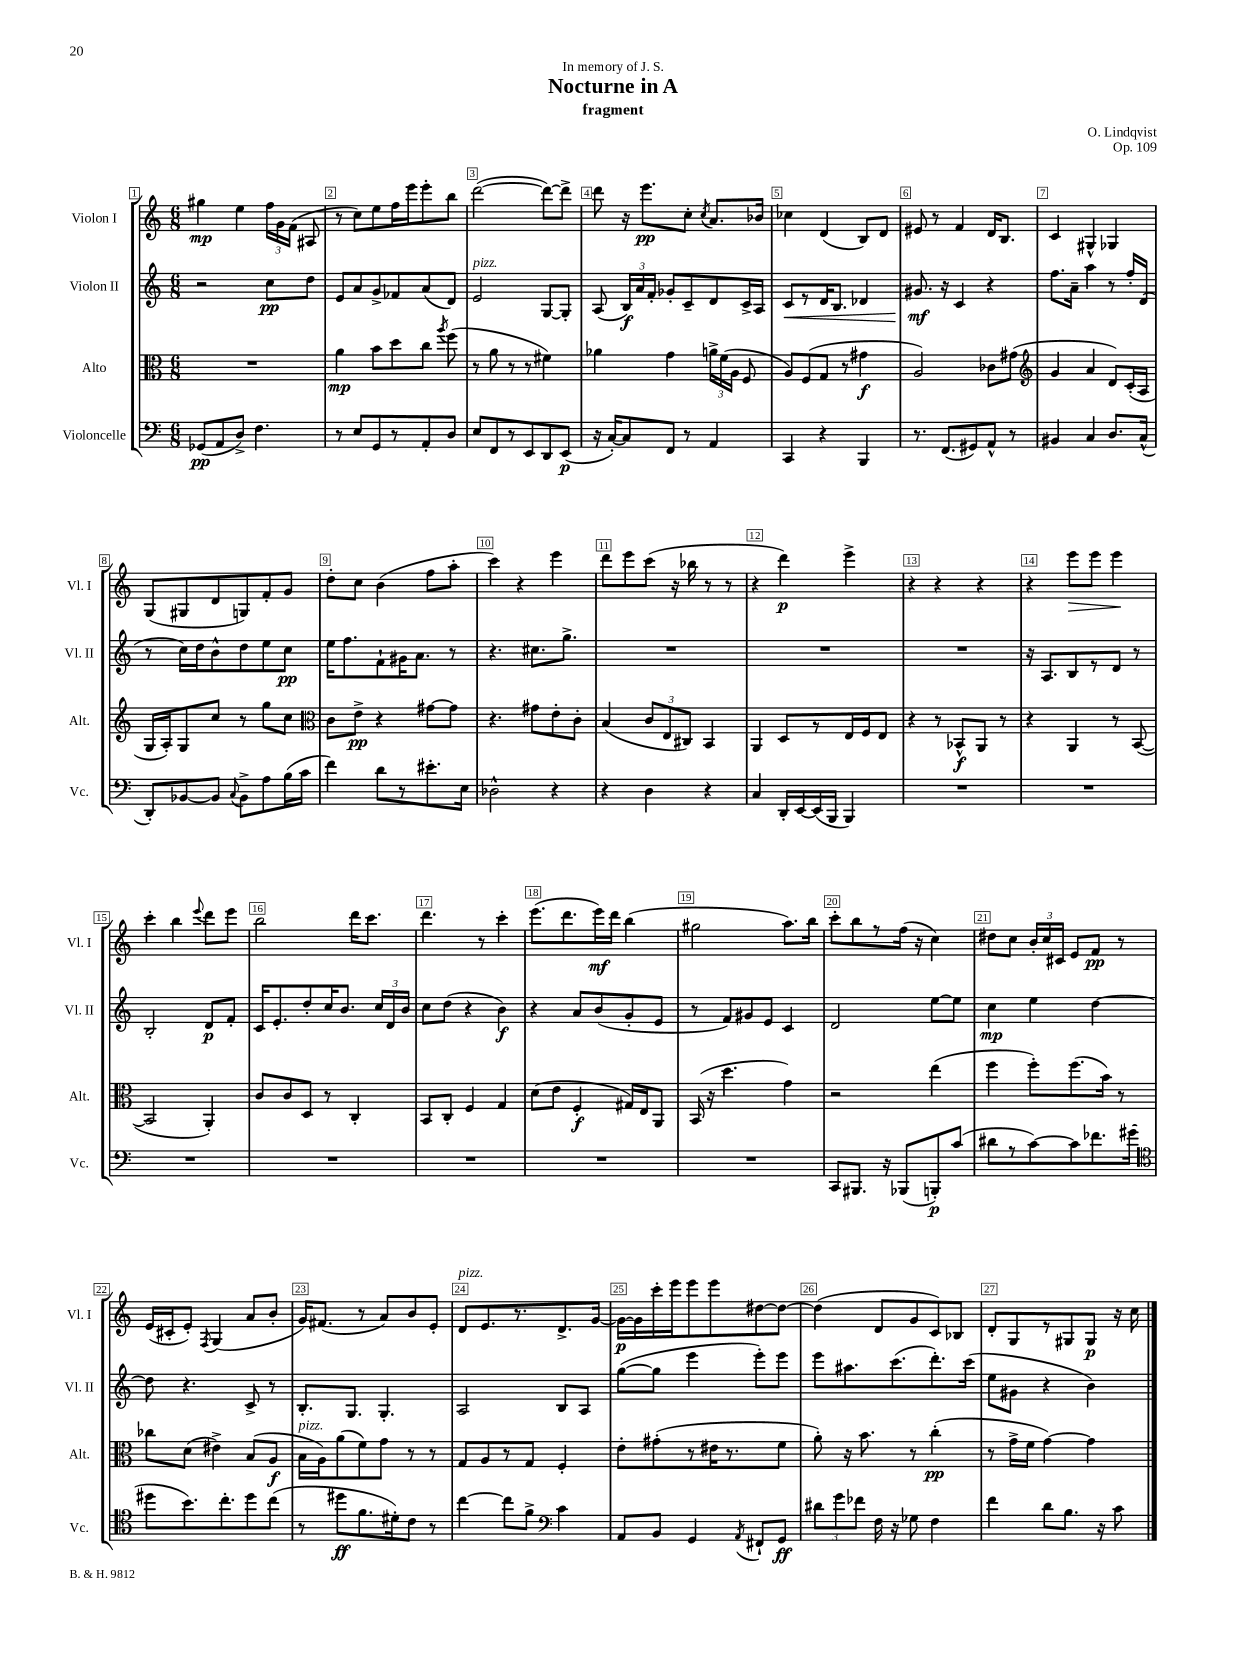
\header { title = "Nocturne in A" composer = "O. Lindqvist" subtitle = "fragment" dedication = "In memory of J. S." opus = "Op. 109" }
<<
\new StaffGroup <<
\new Staff = "s0" \with { instrumentName = "Violon I" shortInstrumentName = "Vl. I" } {
    \clef treble \key c \major \numericTimeSignature \time 6/8
    \autoBeamOff gis''4\mp e''4 \tuplet 3/2 { f''16[ g'16 f'16]( } ais8 |
    r8 c''8[) e''8 f''16 e'''16 e'''8-. b''8] |
    d'''2~( d'''8[~) d'''8]-> |
    d'''8 r16 e'''8.[\pp c''8]-. \acciaccatura { c''8 } a'8.[ bes'16] |
    ces''4 d'4( b8[) d'8] |
    eis'8 r8 f'4 d'16[ b8.] |
    c'4 gis4-^ ges4 |
    g8[( gis8 d'8 g8) f'8-. g'8] |
    d''8[-. c''8] b'4( f''8[ a''8]-. |
    c'''4) r4 e'''4 |
    d'''8[ e'''8 c'''8]( r16 bes''16 r8 r8 |
    r4 d'''4\p) e'''4-> |
    r4 r4 r4 |
    r4 e'''8[\> e'''8] e'''4\! |
    c'''4-. b''4 \appoggiatura { e'''8 } d'''8[ e'''8] |
    b''2 d'''16[ c'''8.] |
    d'''4. r8 c'''4-. |
    e'''8.[( d'''8. e'''16\mf) d'''16] b''4( |
    gis''2 a''8.[) b''16] |
    c'''8[-. b''8 r8 f''16]( r16 c''4) |
    dis''8[ c''8] \tuplet 3/2 { b'16[-. c''16 cis'16] } e'8[ f'8]\pp r8 |
    e'16[( cis'16-. e'8]-.) \acciaccatura { f8 } g4( a'8[ b'8]-. |
    g'16[) fis'8.]( r8 a'8[) b'8 e'8]-. |
    d'8[^\markup { \italic "pizz." } e'8. r8. d'8.-> g'16]~ |
    g'16[~\p g'16 c'''16-. e'''16 e'''8 e'''8 dis''8~ dis''8]~ |
    dis''4( d'8[ g'8 c'8) bes8] |
    d'8[-. g8 r8 gis8 gis8]\p r16 c''16 \bar "|." |
}
\new Staff = "s1" \with { instrumentName = "Violon II" shortInstrumentName = "Vl. II" } {
    \clef treble \key c \major \numericTimeSignature \time 6/8
    \autoBeamOff r2 c''8[\pp d''8] |
    e'8[ a'8 g'8-> fes'8 a'8( d'8]) |
    e'2^\markup { \italic "pizz." } g8[~ g8]-. |
    a8( \tuplet 3/2 { b16[\f) a'16 f'16]-. } ges'8[-. c'8-- d'8 c'16-> a16] |
    c'8[\< r8 d'16 b8.] des'4 |
    gis'8.\mf\! r16 c'4 r4 |
    f''8.[ a'16]-- a''4 r8 f''16[-. d'16]( |
    r8 c''16[) d''16 b'8-^ d''8 e''8 c''8]\pp |
    e''16[ f''8. f'8-! gis'16 a'8.] r8 |
    r4. cis''8.[ g''8.]-> |
    R2. |
    R2. |
    R2. |
    r16 a8.[ b8 r8 d'8] r8 |
    b2-. d'8[\p f'8]-. |
    c'16[ e'8.-. d''8-. c''16 b'8.] \tuplet 3/2 { c''16[ d'16 b'16] } |
    c''8[ d''8]( r4 b'4\f) |
    r4 a'8[ b'8( g'8-. e'8] |
    r8 f'8[) gis'8 e'8] c'4 |
    d'2 e''8[~ e''8] |
    c''4\mp e''4 d''4~ |
    d''8 r4. c'8-> r8 |
    b8.[-. g8.] g4.-. |
    a2 b8[ a8] |
    g''8[~( g''8] e'''4 e'''8[-.) e'''8] |
    e'''8[ ais''8. c'''8.( d'''8.-.) c'''16]( |
    e''8[ gis'8] r4 b'4) \bar "|." |
}
\new Staff = "s2" \with { instrumentName = "Alto" shortInstrumentName = "Alt." } {
    \clef alto \key c \major \numericTimeSignature \time 6/8
    \autoBeamOff R2. |
    a'4\mp b'8[ d''8 c''8] \acciaccatura { a''8 } f''8( |
    r8 a'8 r8 r8 fis'4) |
    aes'4 g'4 \tuplet 3/2 { a'16[-> f'16( a16] } f8 |
    a8[) f8( g8] r8 gis'4\f |
    a2) ces'8[ gis'8]( |
    \clef treble g'4 a'4 d'8[) c'16-.( a16] |
    g16[ a16-.) g8 c''8] r8 g''8[ c''8] |
    \clef alto c'8[ e'8]->\pp r4 gis'8[~ gis'8] |
    r4. gis'8[ e'8-. c'8]-. |
    b4( \tuplet 3/2 { c'8[ e8 cis8]) } b,4 |
    a,4 d8[ r8 e16 f16 e8] |
    r4 r8 bes,8[-^\f a,8] r8 |
    r4 a,4 r8 b,8~( |
    b,2 a,4-.) |
    c'8[ c'8 d8] r8 c4-. |
    b,8[ c8]-. f4 g4 |
    d'8[( e'8] f4-.\f gis16[) e16 a,8] |
    b,16( r16 d''4. g'4) |
    r2 e''4( |
    f''4 f''8[-.) f''8.( b'16]) r8 |
    ces''8[ d'8]( eis'4->) b8[( a8]\f |
    b16[^\markup { \italic "pizz." } a16) a'8( f'8) g'8] r8 r8 |
    g8[ a8 r8 g8] f4-. |
    e'8[-. gis'8-.( r8 eis'16 r8. f'8] |
    a'8-.) r16 b'8. r8 c''4-.\pp( |
    r8 g'16[-> f'16] g'4~) g'4 \bar "|." |
}
\new Staff = "s3" \with { instrumentName = "Violoncelle" shortInstrumentName = "Vc." } {
    \clef bass \key c \major \numericTimeSignature \time 6/8
    \autoBeamOff ges,8[\pp( a,8 d8]->) f4. |
    r8 e8[ g,8 r8 a,8-. d8] |
    e8[ f,8 r8 e,8 d,8 e,8]\p( |
    r16 c16[~-.) c8 f,8] r8 a,4 |
    c,4 r4 b,,4 |
    r8. f,8.[( gis,8) a,8]-^ r8 |
    bis,4 c4 d8.[ c16]-^( |
    d,8[-.) bes,8~ bes,8] \appoggiatura { c8 } bes,8[-> a8 b16( c'16] |
    f'4) d'8[ r8 eis'8.-. e16] |
    des2-^ r4 |
    r4 d4 r4 |
    c4 d,16[-. e,16~ e,16( b,,16] b,,4) |
    R2. |
    R2. |
    R2. |
    R2. |
    R2. |
    R2. |
    R2. |
    c,8[ bis,,8.] r16 bes,,8[( b,,8-.\p) c'8]( |
    dis'8[ r8 c'8~) c'8 fes'8. gis'16]( |
    \clef tenor dis''8[ b'8.) c''8.-. dis''8 c''8]( |
    r8 dis''8[\ff f'8. dis'16-.) c'8] r8 |
    c''4~ c''8[ f'8]-> \clef bass c'4 |
    a,8[ b,8] g,4 \acciaccatura { a,8 } fis,8[-! g,8]\ff |
    \tuplet 3/2 { dis'8[ g'8 fes'8] } f16 r16 ges8 f4 |
    f'4 d'8[ b8.] r16 c'8 \bar "|." |
}
>>
>>
\layout { \context { \Score \override BarNumber.break-visibility = ##(#f #t #t) barNumberVisibility = #all-bar-numbers-visible \override BarNumber.stencil = #(make-stencil-boxer 0.1 0.3 ly:text-interface::print) } }
